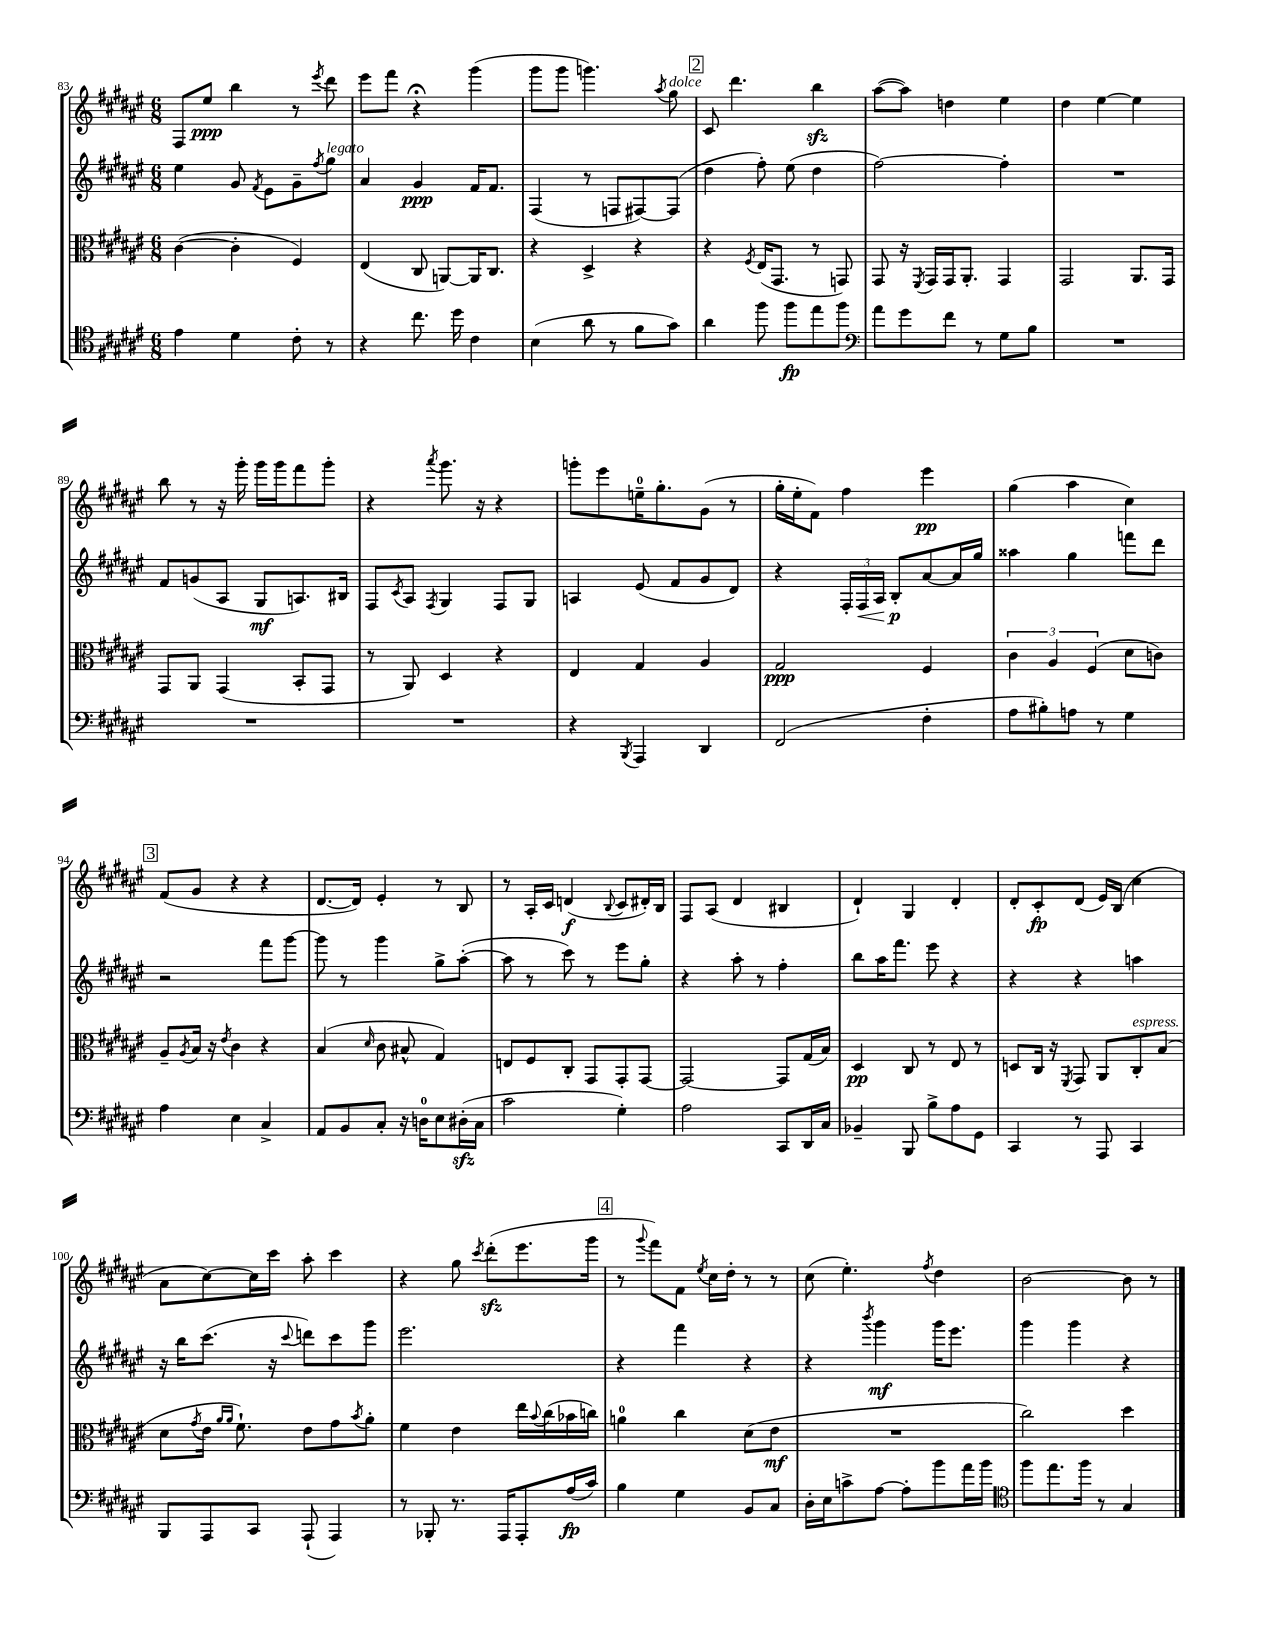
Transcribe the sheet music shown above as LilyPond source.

<<
\new StaffGroup <<
\new Staff = "s0" {
    \clef treble \key fis \major \numericTimeSignature \time 6/8
    fis8 eis''8\ppp b''4 r8 \acciaccatura { eis'''8 } dis'''8 |
    eis'''8 fis'''8 r4\fermata gis'''4( |
    gis'''8 gis'''8 g'''4.) \acciaccatura { ais''8 } gis''8^\markup { \italic "dolce" } |
    \mark \markup { \box "2" } cis'8 dis'''4. b''4\sfz |
    ais''8~( ais''8) d''4 eis''4 |
    dis''4 eis''4~ eis''4 |
    b''8 r8 r16 gis'''16-. gis'''16 gis'''16 fis'''8 gis'''8-. |
    r4 \acciaccatura { ais'''8 } gis'''8. r16 r4 |
    g'''8-. eis'''8 e''16-0-- gis''8.-. gis'8( r8 |
    gis''16-. eis''16-. fis'8) fis''4 eis'''4\pp |
    gis''4( ais''4 cis''4) |
    \mark \markup { \box "3" } fis'8( gis'8 r4 r4 |
    dis'8.~ dis'16) eis'4-. r8 b8 |
    r8 ais16-. cis'16 d'4\f( \appoggiatura { b8 } cis'8 dis'16-.) b16 |
    fis8 ais8( dis'4 bis4 |
    dis'4-!) gis4 dis'4-. |
    dis'8-. cis'8-.\fp dis'8( eis'16) b16( cis''4 |
    ais'8 cis''8~) cis''16 cis'''16 ais''8-. cis'''4 |
    r4 gis''8 \acciaccatura { cis'''8 } dis'''8-.\sfz( eis'''8. gis'''16 |
    \mark \markup { \box "4" } r8 \appoggiatura { gis'''8 } fis'''8) fis'8 \acciaccatura { eis''8 } cis''16 dis''16-. r8 r8 |
    cis''8( eis''4.-.) \acciaccatura { fis''8 } dis''4 |
    b'2~ b'8 r8 \bar "|." |
}
\new Staff = "s1" {
    \clef treble \key fis \major \numericTimeSignature \time 6/8
    eis''4 gis'8 \acciaccatura { fis'8 } eis'8 gis'8-- \acciaccatura { fis''8 } gis''8^\markup { \italic "legato" } |
    ais'4 gis'4\ppp fis'16 fis'8. |
    fis4( r8 f8 fis8~) fis8( |
    \mark \markup { \box "2" } dis''4 fis''8-.) eis''8( dis''4 |
    fis''2~) fis''4-. |
    R2. |
    fis'8 g'8( ais8 gis8\mf a8.) bis16 |
    fis8 \acciaccatura { cis'8 } ais8 \acciaccatura { fis8 } gis4 fis8 gis8 |
    a4 eis'8( fis'8 gis'8 dis'8) |
    r4 \tuplet 3/2 { fis16-. fis16\< ais16 } b8-.\p\! ais'8~ ais'16 gis''16 |
    aisis''4 gis''4 f'''8 dis'''8 |
    \mark \markup { \box "3" } r2 fis'''8 gis'''8~ |
    gis'''8 r8 gis'''4 gis''8-> ais''8~-.( |
    ais''8 r8 cis'''8) r8 eis'''8 gis''8-. |
    r4 ais''8-. r8 fis''4-. |
    b''8 ais''16 fis'''8. eis'''8 r4 |
    r4 r4 a''4 |
    r16 b''16 cis'''8.( r16 \appoggiatura { cis'''8 } d'''8) cis'''8 gis'''8 |
    eis'''2. |
    \mark \markup { \box "4" } r4 fis'''4 r4 |
    r4 \acciaccatura { b'''8 } gis'''4\mf gis'''16 eis'''8. |
    gis'''4 gis'''4 r4 \bar "|." |
}
\new Staff = "s2" {
    \clef alto \key fis \major \numericTimeSignature \time 6/8
    cis'4~( cis'4-. fis4) |
    eis4( cis8 a,8~) a,16 cis8. |
    r4 dis4-> r4 |
    \mark \markup { \box "2" } r4 \acciaccatura { fis8 } eis16( gis,8. r8 g,8) |
    gis,8 r16 \acciaccatura { fis,8 } gis,16 gis,16 ais,8.-. gis,4 |
    gis,2 ais,8. gis,16 |
    gis,8 ais,8 gis,4( b,8-. gis,8 |
    r8 ais,8) dis4 r4 |
    eis4 gis4 ais4 |
    gis2\ppp fis4 |
    \tuplet 3/2 { cis'4 ais4 fis4( } dis'8 c'8) |
    \mark \markup { \box "3" } ais8-- \acciaccatura { ais8 } b16 r16 \acciaccatura { eis'8 } cis'4 r4 |
    b4( \grace { dis'16 } cis'8 bis8-^ gis4) |
    e8 fis8 cis8-. gis,8 gis,8-. gis,8~ |
    gis,2~ gis,8 gis16( b16) |
    dis4\pp cis8 r8 eis8 r8 |
    d8 cis16 r16 \acciaccatura { fis,8 } gis,8 ais,8 cis8-.^\markup { \italic "espress." } b8( |
    dis'8 \acciaccatura { gis'8 } eis'16 \grace { ais'16 ais'16 } fis'8.-!) eis'8 gis'8 \acciaccatura { b'8 } ais'8-. |
    fis'4 eis'4 eis''16 \appoggiatura { b'8 } cis''16( bes'16 c''16) |
    \mark \markup { \box "4" } a'4-0 cis''4 dis'8( eis'8\mf |
    R2. |
    cis''2) dis''4 \bar "|." |
}
\new Staff = "s3" {
    \clef tenor \key fis \major \numericTimeSignature \time 6/8
    eis'4 dis'4 cis'8-. r8 |
    r4 cis''8. dis''16 cis'4 |
    b4( ais'8 r8 fis'8 gis'8) |
    \mark \markup { \box "2" } ais'4 fis''8 fis''8\fp eis''8 fis''8 |
    \clef bass ais'8 gis'8 fis'8 r8 gis8 b8 |
    R2. |
    R2. |
    R2. |
    r4 \acciaccatura { b,,8 } ais,,4 dis,4 |
    fis,2( fis4-. |
    ais8 bis8-.) a8 r8 gis4 |
    \mark \markup { \box "3" } ais4 eis4 cis4-> |
    ais,8 b,8 cis8-. r16 d16-0 eis8 dis16-.\sfz( cis16 |
    cis'2 gis4-.) |
    ais2 cis,8 dis,16 cis16 |
    bes,4-- b,,8 b8-> ais8 gis,8 |
    cis,4 r8 ais,,8 cis,4 |
    b,,8 ais,,8 cis,8 ais,,8-!( ais,,4) |
    r8 bes,,8-. r8. ais,,16 ais,,8-. ais16\fp( cis'16) |
    \mark \markup { \box "4" } b4 gis4 b,8 cis8 |
    dis16-. eis16 c'8-> ais8~ ais8-. b'8 ais'16 b'16 |
    \clef tenor fis''8 eis''8. fis''16 r8 gis4 \bar "|." |
}
>>
>>
\layout { \context { \Score currentBarNumber = #83 } }
